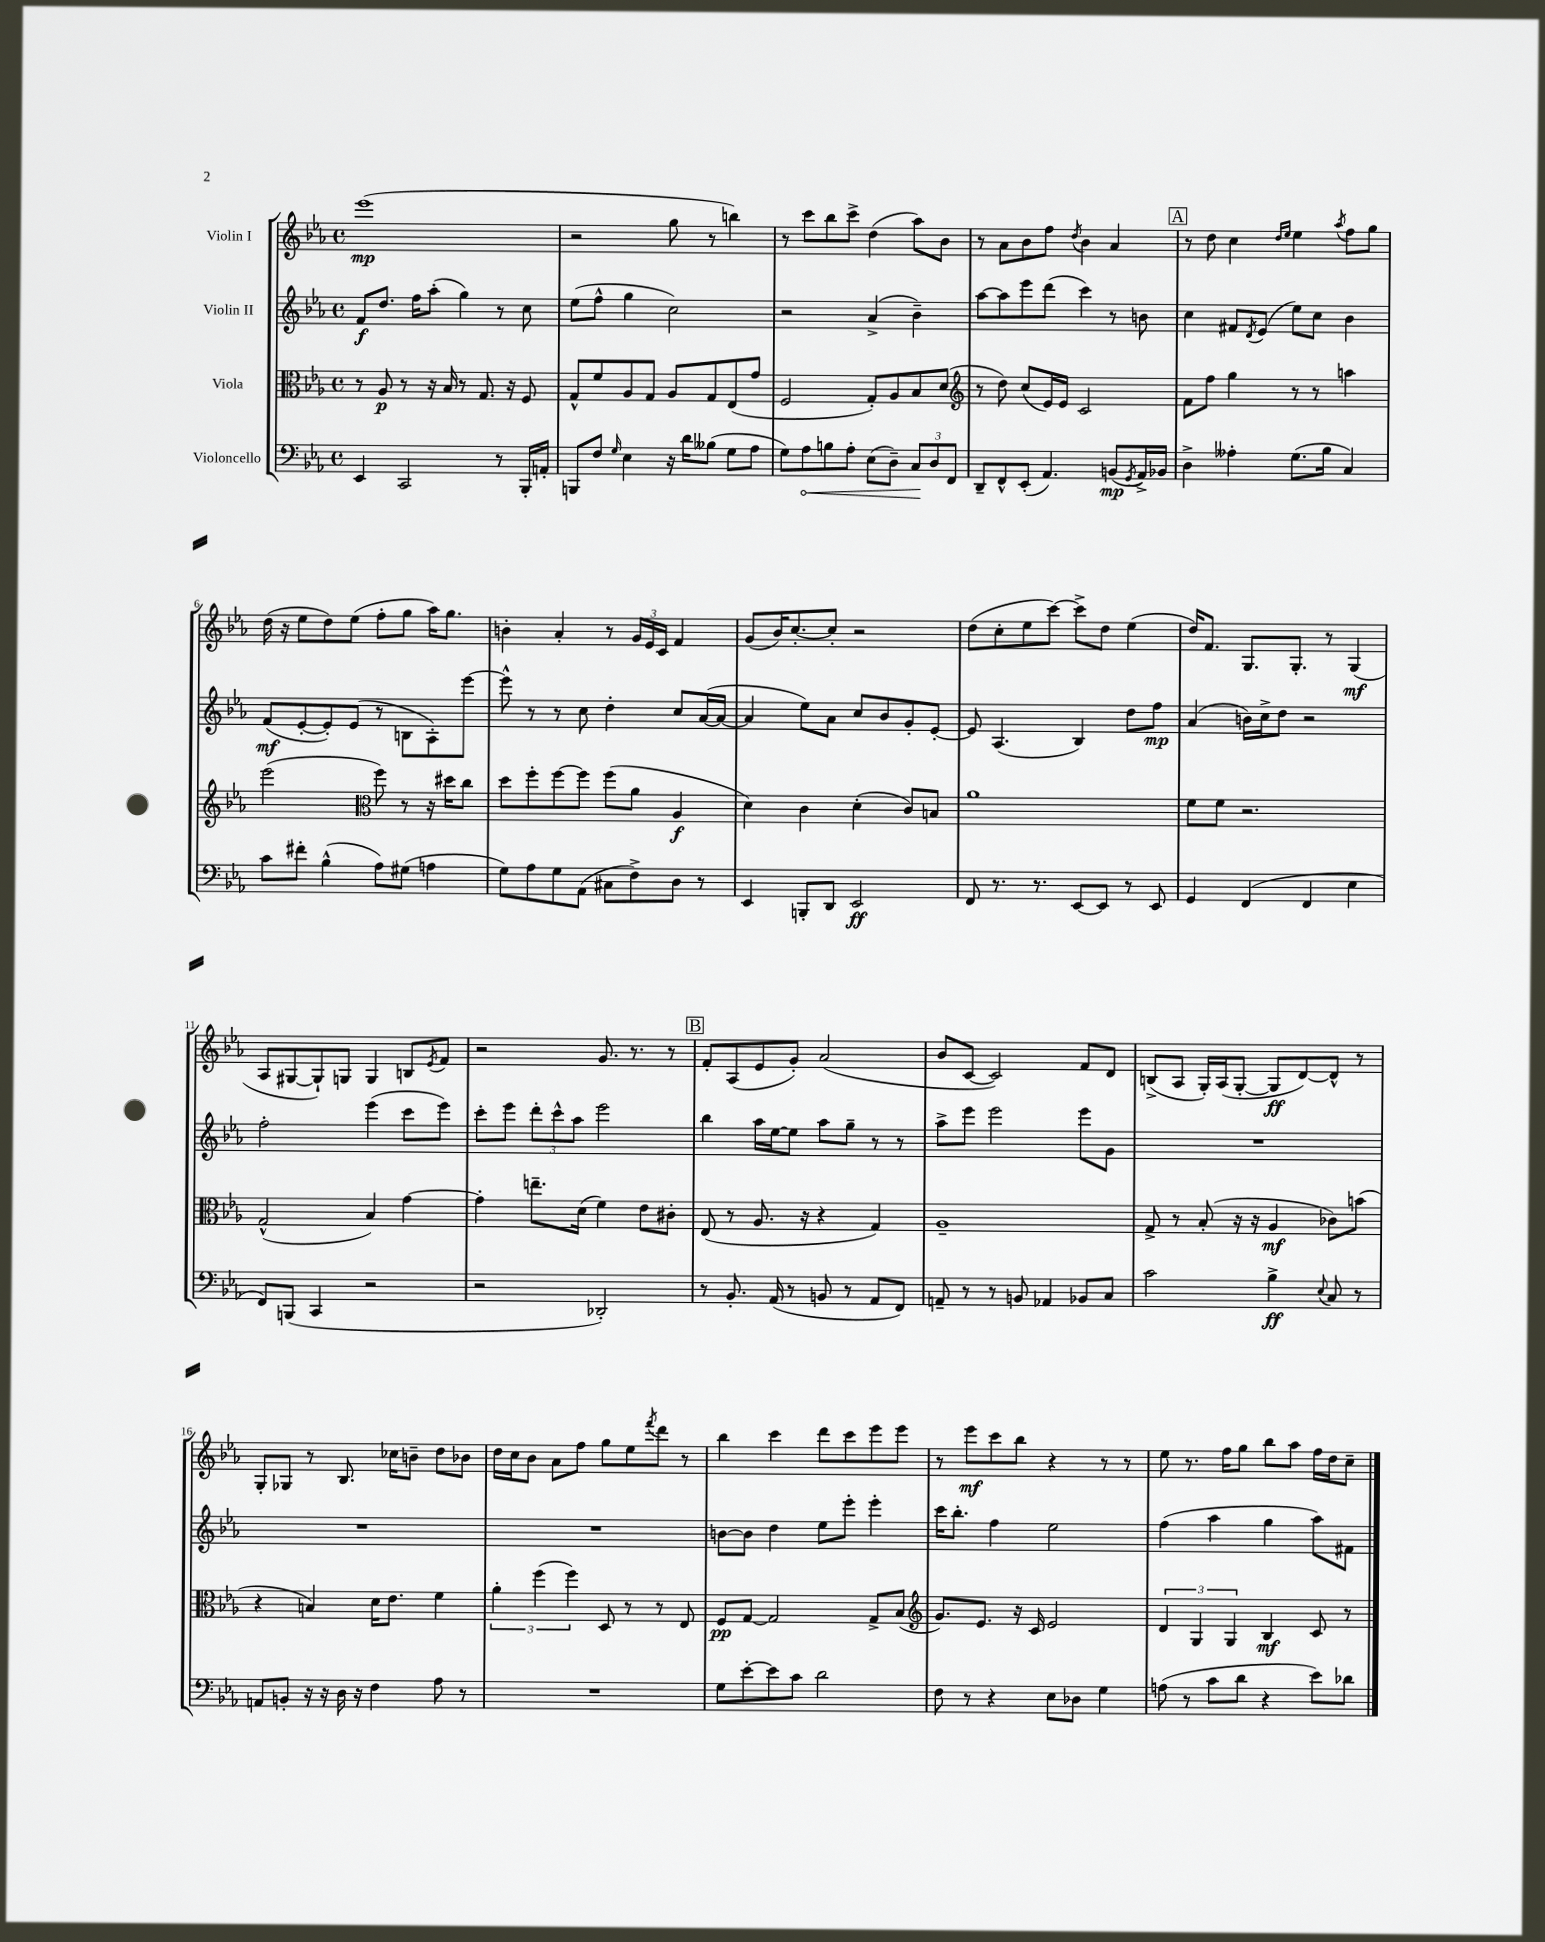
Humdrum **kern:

**kern	**dynam	**kern	**dynam	**kern	**dynam	**kern	**dynam
*part4	*part4	*part3	*part3	*part2	*part2	*part1	*part1
*staff4	*staff4	*staff3	*staff3	*staff2	*staff2	*staff1	*staff1
*I"Violoncello	*	*I"Viola	*	*I"Violin II	*	*I"Violin I	*
*clefF4	*	*clefC3	*	*clefG2	*	*clefG2	*
*k[b-e-a-]	*	*k[b-e-a-]	*	*k[b-e-a-]	*	*k[b-e-a-]	*
*M4/4	*	*M4/4	*	*M4/4	*	*M4/4	*
*met(c)	*	*met(c)	*	*met(c)	*	*met(c)	*
=1	=1	=1	=1	=1	=1	=1	=1
4EE-/	.	8r	.	8f/L	f	(1eee-	mp
.	.	8A-/	p	8.dd/J	.	.	.
2CC/	.	8r	.	.	.	.	.
.	.	.	.	16ff\KL	.	.	.
.	.	16r	.	(8aa-'\J	.	.	.
.	.	16B-/	.	.	.	.	.
.	.	8r	.	4gg\)	.	.	.
.	.	8.G/	.	.	.	.	.
8r	.	.	.	8r	.	.	.
.	.	16r	.	.	.	.	.
16BBB-'/LL	.	8F/	.	8cc\	.	.	.
16AAn'/JJ	.	.	.	.	.	.	.
=2	=2	=2	=2	=2	=2	=2	=2
8BBBn/L	.	8G^^/L	.	(8ee-\L	.	2r	.
8F/J	.	8f/	.	8ff^^\J	.	.	.
16qqG/	.	.	.	.	.	.	.
4E-\	.	8A-/	.	4gg\	.	.	.
.	.	8G/J	.	.	.	.	.
16r	.	8A-/L	.	2cc\)	.	8gg\	.
16d\KL	.	.	.	.	.	.	.
(8B--X\J	.	8G/	.	.	.	8r	.
8G\L	.	(8E-/	.	.	.	4bbn\)	.
8A-\J	.	8g/J	.	.	.	.	.
=3	=3	=3	=3	=3	=3	=3	=3
8G\L)	.	2F/	.	2r	.	8r	.
!	!LO:HP:b	!	!	!	!	!	!
8A-\	<	.	.	.	.	8ccc\L	.
8Bn\	.	.	.	.	.	8bb-\	.
8A-'\J	.	.	.	.	.	8ccc^\J	.
(8E-\L	.	8G'/L)	.	(4a-^/	.	(4dd\	.
8D~\J)	.	8A-/	.	.	.	.	.
12C/L	.	8B-/	.	4b-~\)	.	8aa-\L)	.
12D/	[	.	.	.	.	.	.
.	.	(8d/J	.	.	.	8b-\J	.
12FF/J	.	.	.	.	.	.	.
=4	=4	=4	=4	=4	=4	=4	=4
*	*	*clefG2	*	*	*	*	*
8DD~/L	.	8r	.	[8aa-\L	.	8r	.
8FF^^/	.	8dd\)	.	8aa-\]	.	8a-\L	.
(8EE-'/J	.	(8cc/L	.	8eee-\	.	8b-\	.
4.AA-/)	.	16e-/L)	.	(8ddd\J	.	8ff\J	.
.	.	16e-/JJ	.	.	.	.	.
.	.	.	.	.	.	8qdd/	.
.	.	2c/	.	4ccc\)	.	4b-\	.
(8BBn/L	mp	.	.	8r	.	4a-/	.
8qGG/	.	.	.	.	.	.	.
16AA-^/L)	.	.	.	8bn\	.	.	.
16BB-X/JJ	.	.	.	.	.	.	.
!!LO:REH:place=s1:t=A
=5	=5	=5	=5	=5	=5	=5	=5
4D^\	.	8f\L	.	4cc\	.	8r	.
.	.	8ff\J	.	.	.	8dd\	.
4A--X'\	.	4gg\	.	8f#X/L	.	4cc\	.
.	.	.	.	8qd/	.	.	.
.	.	.	.	(8e-/J	.	.	.
.	.	.	.	.	.	16qqdd/LL	.
.	.	.	.	.	.	16qqee-/JJ	.
(8.G\L	.	8r	.	8ee-\L)	.	4ee-\	.
.	.	8r	.	8cc\J	.	.	.
16B-\Jk	.	.	.	.	.	.	.
.	.	.	.	.	.	8qaa-/	.
4C/)	.	4aan\	.	4b-\	.	8ff\L	.
.	.	.	.	.	.	8gg\J	.
!!LO:LB:g=z
=6	=6	=6	=6	=6	=6	=6	=6
8c\L	.	(2eee-\	.	(8f/L	mf	(16dd\	.
.	.	.	.	.	.	16r	.
8f#X'\J	.	.	.	[8e-'/	.	8ee-\L	.
(4B-^^\	.	.	.	8e-'/])	.	8dd\)	.
.	.	.	.	(8e-/J	.	(8ee-\J	.
*	*	*clefC3	*	*	*	*	*
8A-\L)	.	8ff\)	.	8r	.	8ff'\L	.
(8G#X\J	.	8r	.	8Bn\L	.	8gg\J	.
4An\	.	16r	.	8A-'\)	.	16aa-\KL)	.
.	.	16dd#X\KL	.	.	.	8.gg\J	.
.	.	8cc\J	.	[8eee-\J	.	.	.
=7	=7	=7	=7	=7	=7	=7	=7
8G\L)	.	8dd\L	.	8eee-^^\]	.	4bn'\	.
8A-\	.	8ff'\	.	8r	.	.	.
8G\	.	[8ff\	.	8r	.	4a-'/	.
(8AA-\J	.	8ff\J]	.	8cc\	.	.	.
8C#X\L	.	(8ff\L	.	4dd'\	.	8r	.
8F^\)	.	8a-\J	.	.	.	24g/LL	.
.	.	.	.	.	.	24e-/	.
.	.	.	.	.	.	24c/JJ	.
8D\J	.	4A-/	f	8cc/L	.	4f/	.
8r	.	.	.	([16a-/L	.	.	.
.	.	.	.	16a-/JJ_	.	.	.
=8	=8	=8	=8	=8	=8	=8	=8
4EE-/	.	4d\)	.	4a-/]	.	(8g/L	.
.	.	.	.	.	.	16b-/K)	.
.	.	.	.	.	.	[8.cc'/	.
8BBBn'/L	.	4c\	.	8ee-\L)	.	.	.
8DD/J	.	.	.	8a-\J	.	8cc'/J]	.
2EE-/	ff	(4d'\	.	8cc/L	.	2r	.
.	.	.	.	8b-/	.	.	.
.	.	8c/L)	.	8g'/	.	.	.
.	.	8Bn/J	.	[8e-'/J	.	.	.
=9	=9	=9	=9	=9	=9	=9	=9
8FF/	.	1a-	.	8e-/]	.	(8dd\L	.
8.r	.	.	.	(4.A-/	.	8cc'\	.
.	.	.	.	.	.	8ee-\	.
8.r	.	.	.	.	.	.	.
.	.	.	.	.	.	[8ccc\J)	.
[8EE-/L	.	.	.	4B-/)	.	8ccc^\L]	.
8EE-/J]	.	.	.	.	.	8dd\J	.
8r	.	.	.	8dd\L	.	(4ee-\	.
8EE-/	.	.	.	8ff\J	mp	.	.
=10	=10	=10	=10	=10	=10	=10	=10
4GG/	.	8f\L	.	(4a-/	.	16dd/KL)	.
.	.	.	.	.	.	8.f/J	.
.	.	8f\J	.	.	.	.	.
(4FF/	.	2.r	.	16bn\LL)	.	8.G/L	.
.	.	.	.	16cc^\J	.	.	.
.	.	.	.	8dd\J	.	.	.
.	.	.	.	.	.	8.G'/J	.
4FF/	.	.	.	2r	.	.	.
.	.	.	.	.	.	8r	.
4E-\	.	.	.	.	.	(4G/	mf
!!LO:LB:g=z
=11	=11	=11	=11	=11	=11	=11	=11
8FF/L)	.	(2G^^/	.	2ff'\	.	8A-/L	.
(8BBBn/J	.	.	.	.	.	[8G#X/	.
4CC/	.	.	.	.	.	8G#`/])	.
.	.	.	.	.	.	8Gn/J	.
2r	.	4B-/)	.	(4eee-\	.	4G/	.
.	.	[4g\	.	8ccc\L	.	8Bn/L	.
.	.	.	.	.	.	8qe-/	.
.	.	.	.	8eee-\J)	.	8f/J	.
=12	=12	=12	=12	=12	=12	=12	=12
2r	.	4g'\]	.	8ccc'\L	.	2r	.
.	.	.	.	8eee-\J	.	.	.
.	.	8.een~\L	.	12ddd'\L	.	.	.
.	.	.	.	12ccc^^\	.	.	.
.	.	.	.	12aa-\J	.	.	.
.	.	(16d\Jk	.	.	.	.	.
2DD-X'/)	.	4f\)	.	2eee-\	.	8.g/	.
.	.	.	.	.	.	8.r	.
.	.	8e-\L	.	.	.	.	.
.	.	8c#X'\J	.	.	.	8r	.
!!LO:REH:place=s1:t=B
=13	=13	=13	=13	=13	=13	=13	=13
8r	.	(8E-/	.	4bb-\	.	8f'/L	.
8.BB-'/	.	8r	.	.	.	(8A-/	.
.	.	8.A-/	.	16aa-\LL	.	8e-/	.
(16AA-/	.	.	.	[16ee-\J	.	.	.
8r	.	.	.	8ee-\J]	.	8g'/J)	.
.	.	16r	.	.	.	.	.
8BBn/	.	4r	.	8aa-\L	.	(2a-/	.
8r	.	.	.	8gg~\J	.	.	.
8AA-/L	.	4G/)	.	8r	.	.	.
8FF/J)	.	.	.	8r	.	.	.
=14	=14	=14	=14	=14	=14	=14	=14
8AAn~/	.	1A-~	.	8aa-^\L	.	8b-/L	.
8r	.	.	.	8eee-\J	.	[8c/J	.
8r	.	.	.	2eee-\	.	2c/])	.
8BBn/	.	.	.	.	.	.	.
4AA-X/	.	.	.	.	.	.	.
8BB-X/L	.	.	.	8eee-\L	.	8f/L	.
8C/J	.	.	.	8g\J	.	8d/J	.
=15	=15	=15	=15	=15	=15	=15	=15
2c\	.	8G^/	.	1r	.	(8Bn^/L	.
.	.	8r	.	.	.	8A-/J	.
.	.	(8B-'/	.	.	.	16G'/LL)	.
.	.	.	.	.	.	(16A-/J	.
.	.	16r	.	.	.	[8G'/J	.
.	.	16r	.	.	.	.	.
4B-^\	ff	4A-/	mf	.	.	8G/L]	ff
.	.	.	.	.	.	[8d/)	.
8qqE-/	.	.	.	.	.	.	.
8C/	.	8c-X\L)	.	.	.	8d^^/J]	.
8r	.	(8bn\J	.	.	.	8r	.
!!LO:LB:g=z
=16	=16	=16	=16	=16	=16	=16	=16
8AAn/L	.	4r	.	1r	.	8G'/L	.
8BBn'/J	.	.	.	.	.	8G-X/J	.
16r	.	4Bn/)	.	.	.	8r	.
16r	.	.	.	.	.	.	.
16D\	.	.	.	.	.	8.B-/	.
16r	.	.	.	.	.	.	.
4F\	.	16d\KL	.	.	.	.	.
.	.	8.e-\J	.	.	.	16cc-X\KL	.
.	.	.	.	.	.	8bn~\J	.
8A-\	.	4f\	.	.	.	8dd\L	.
8r	.	.	.	.	.	8b-X\J	.
=17	=17	=17	=17	=17	=17	=17	=17
1r	.	6a-'\	.	1r	.	16dd\LL	.
.	.	.	.	.	.	16cc\J	.
.	.	.	.	.	.	8b-\J	.
.	.	(6ff\	.	.	.	.	.
.	.	.	.	.	.	8a-\L	.
.	.	6ff\)	.	.	.	.	.
.	.	.	.	.	.	8ff\J	.
.	.	8D/	.	.	.	8gg\L	.
.	.	8r	.	.	.	8ee-\	.
.	.	.	.	.	.	8qfff/	.
.	.	8r	.	.	.	8ddd\J	.
.	.	8E-/	.	.	.	8r	.
=18	=18	=18	=18	=18	=18	=18	=18
8G\L	.	8F/L	pp	[8bn\L	.	4bb-\	.
[8e-'\	.	[8G/J	.	8b\J]	.	.	.
8e-\]	.	2G/]	.	4dd\	.	4ccc\	.
8c\J	.	.	.	.	.	.	.
2d\	.	.	.	8ee-\L	.	8ddd\L	.
.	.	.	.	8eee-'\J	.	8ccc\	.
.	.	8G^/L	.	4eee-'\	.	8eee-\	.
.	.	(8B-/J	.	.	.	8eee-\J	.
=19	=19	=19	=19	=19	=19	=19	=19
*	*	*clefG2	*	*	*	*	*
8F\	.	8.g/L)	.	16ccc\KL	.	8r	.
.	.	.	.	8.bb-'\J	.	.	.
8r	.	.	.	.	.	8eee-\L	mf
.	.	8.e-/J	.	.	.	.	.
4r	.	.	.	4ff\	.	8ccc\	.
.	.	16r	.	.	.	8bb-\J	.
.	.	16c/	.	.	.	.	.
8E-\L	.	2e-/	.	2ee-\	.	4r	.
8D-X\J	.	.	.	.	.	.	.
4G\	.	.	.	.	.	8r	.
.	.	.	.	.	.	8r	.
=20	=20	=20	=20	=20	=20	=20	=20
(8An\	.	6d/	.	(4ff\	.	8ee-\	.
8r	.	.	.	.	.	8.r	.
.	.	6G/	.	.	.	.	.
8c\L	.	.	.	4aa-\	.	.	.
.	.	.	.	.	.	16ff\KL	.
.	.	6G/	.	.	.	.	.
8d\J	.	.	.	.	.	8gg\J	.
4r	.	4B-/	mf	4gg\	.	8bb-\L	.
.	.	.	.	.	.	8aa-\J	.
8e-\L)	.	8c/	.	8aa-\L)	.	16ff\LL	.
.	.	.	.	.	.	16dd\J	.
8d-X\J	.	8r	.	8f#X\J	.	8cc~\J	.
==	==	==	==	==	==	==	==
*-	*-	*-	*-	*-	*-	*-	*-
